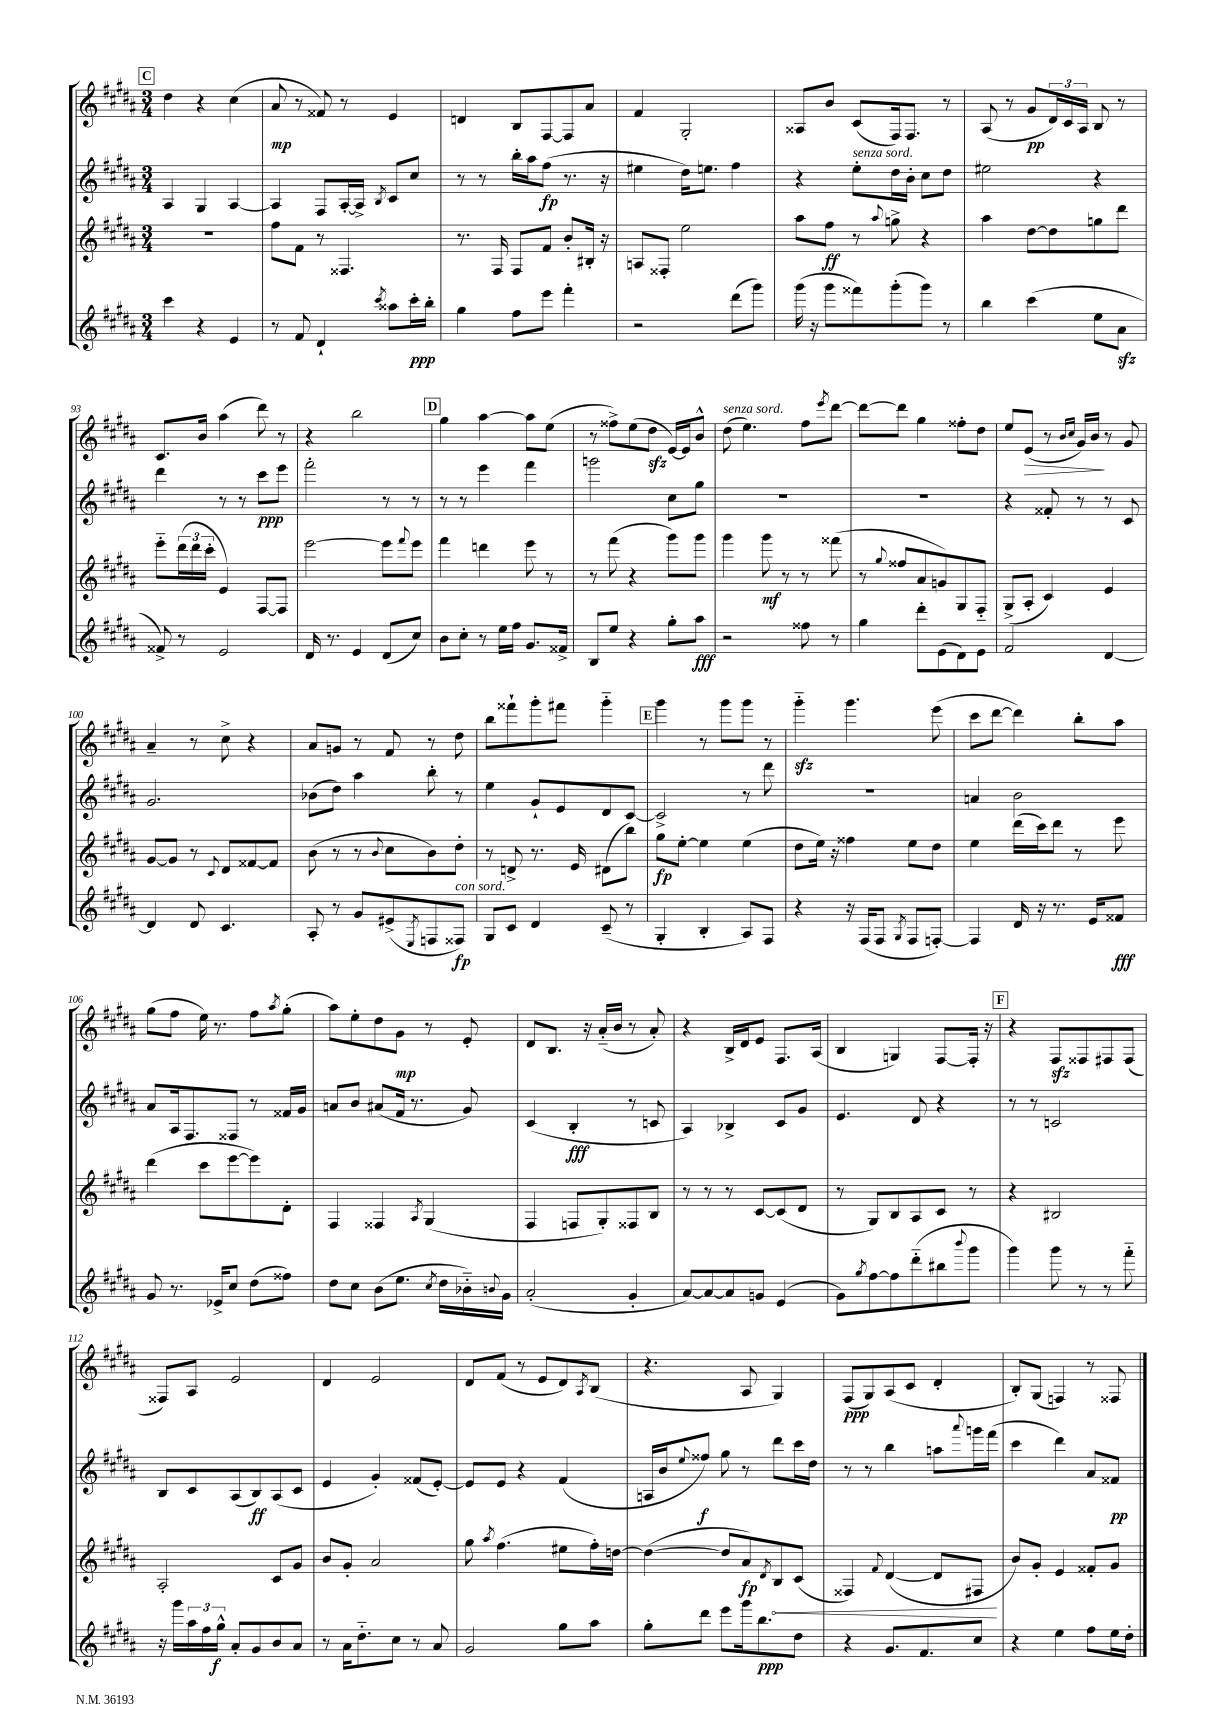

**kern	**kern	**kern	**kern
*staff4	*staff3	*staff2	*staff1
*clefG2	*clefG2	*clefG2	*clefG2
*k[f#c#g#d#a#]	*k[f#c#g#d#a#]	*k[f#c#g#d#a#]	*k[f#c#g#d#a#]
*M3/4	*M3/4	*M3/4	*M3/4
4ccc#	2.r	4A#	4dd#
4r	.	4G#	4r
4e	.	[4A#	(4cc#
=	=	=	=
8r	8ff#	4A#]	8a#
8f#	8f#	.	8r
4d#`	8r	8F#	8f##)
.	4.F##	[16A#'	8r
.	.	16A#^]	.
8qccc#	.	8qB	.
8aa##	.	8c#	4e
16ccc#'	.	8cc#	.
16bb'	.	.	.
=	=	=	=
4gg#	8.r	8r	4d
.	.	8r	.
.	16F#	.	.
8ff#	8F#	16bb'	8B
.	.	16aa#	.
8eee	8f#	(8ff#	[8F#
4fff#'	8b'	8.r	8F#]
.	16B#'	.	8a#
.	16r	16r	.
=	=	=	=
2r	8A	4ee#	4f#
.	8F##'	.	.
.	2ee	16dd#)	2G#'
.	.	8.ee	.
(8ddd#	.	4ff#	.
8ggg#)	.	.	.
=	=	=	=
(16ggg#	8aa#	4r	8A##
16r	.	.	.
8ggg#	8ff#	.	8b
8fff##)	8r	8ee'	(8c#
.	8qqaa#	.	.
(8ggg#'	8gg^	16dd#	16F#)
.	.	16b'	8.F#
8ggg#)	4r	8cc#	.
8r	.	8dd#	8r
=	=	=	=
4bb	4aa#	2ee#	(8A#
.	.	.	8r
(4ccc#	[8dd#	.	8g#
.	8dd#]	.	24d#)
.	.	.	24c#
.	.	.	24A#
8ee	8gg	4r	8B
8a#	8ddd#	.	8r
=	=	=	=
8f##^)	8eee'~	4ddd#	8.c#
8r	(24ddd#	.	.
.	24ddd#	.	.
.	.	.	16b
.	24ccc#'	.	.
2e	4e)	8r	(4aa#
.	.	8r	.
.	[8F#	8ccc#	8ddd#)
.	8F#]	8eee	8r
=	=	=	=
16d#	[2eee	2fff#'	4r
8.r	.	.	.
4e	.	.	2bb
(8d#	8eee]	8r	.
.	8qqfff#	.	.
8cc#)	8eee	8r	.
=	=	=	=
8b	4fff#	8r	4gg#
8cc#'	.	8r	.
8r	4ddd	4eee	[4aa#
16ee	.	.	.
16ff#	.	.	.
8.g#	8eee	4fff#	8aa#]
.	8r	.	(8ee
16f##^	.	.	.
=	=	=	=
8B	8r	2ggg	8r
8ee	(8fff#	.	8ff##^)
4r	4r	.	(8ee
.	.	.	8dd#
8gg#'	8ggg#)	8cc#	[16e)
.	.	.	16e]
8aa#	8ggg#	8gg#	8b^^
=	=	=	=
2r	4ggg#	2.r	(8dd#
.	.	.	4.ee)
.	8ggg#	.	.
.	8r	.	.
8ff##	8r	.	8ff#
.	.	.	8qeee
8r	(8fff##	.	[8ddd#
=	=	=	=
4gg#	8r	2.r	8ddd#_
.	8qqgg#	.	.
.	8ff##	.	8ddd#]
8ddd#'	8a#	.	4gg#
(8e	8g)	.	.
8d#)	8G#	.	8ff##'
8e	8F#'~	.	8dd#
=	=	=	=
2f#	(8G#^	4r	8ee
.	8A#'	.	(8e
.	4c#)	8f##'	8r
.	.	.	16qqb
.	.	.	16qqcc#
.	.	8r	16g#)
.	.	.	16b
[4d#	4e	8r	8r
.	.	8c#	8g#
=	=	=	=
4d#]	[8g#	2.g#	4a#~
.	8g#]	.	.
8d#	8r	.	8r
.	8qqc#	.	.
4.c#	8d#	.	8cc#^
.	[8f##	.	4r
.	8f##]	.	.
=	=	=	=
8A#'	(8b	(8b-	8a#
8r	8r	8dd#)	8g
8g#	8r	4aa#	8r
.	8qqb	.	.
(8e#^	8cc#	.	8f#
8qE	.	.	.
8F	8b)	8bb'	8r
8F##)	8dd#'	8r	8dd#
=	=	=	=
8G#	8r	4ee	8bb
8c#	8d^	.	8fff##`
4d#	8.r	8g#`	8ggg#'
.	.	8e	8fff#
.	16e	.	.
(8c#~	(8d#	8d#	4ggg#'~
8r	8bb)	[8c#	.
=	=	=	=
4G#'	8gg#	2c#^]	4ggg#
.	[8ee'	.	.
4B'	4ee]	.	8r
.	.	.	8ggg#
8A#)	(4ee	8r	8ggg#
8F#	.	8ddd#	8r
=	=	=	=
4r	8dd#	2.r	4ggg#'~
.	16ee)	.	.
.	16r	.	.
16r	4ff##	.	4.ggg#
(16F#	.	.	.
8F#	.	.	.
8qG#	.	.	.
8F#	8ee	.	.
[8F')	8dd#	.	(8eee
=	=	=	=
4F]	4ee	4a	8ccc#
.	.	.	[8ddd#
16d#	(16ddd#	2b	4ddd#])
16r	16ccc#)	.	.
8.r	8ddd#	.	.
.	8r	.	8bb'
16e	.	.	.
8f##	8eee	.	8aa#
=	=	=	=
8g#	(4ddd#	8a#	(8gg#
8.r	.	16A#	8ff#
.	.	8.F#	.
.	8ccc#	.	16ee)
16e-^	.	.	8.r
8cc#	[8eee	8F##	.
(8dd#	8eee])	8r	8ff#
.	.	.	8qaa#
8ff##)	8d#'	16f##	(8gg#'
.	.	16g#	.
=	=	=	=
8dd#	4F#	8a	8aa#)
8cc#	.	8b	8ee'
(8b	4F##	(8a#	8dd#
8.ee	.	16f#	8g#
.	.	8.r	.
.	8qA#	.	.
.	(4G#	.	8r
8qcc#	.	.	.
16dd#	.	.	.
16b-'~)	.	8g#)	8e'
8qqb	.	.	.
16g#	.	.	.
=	=	=	=
(2a#'	4F#	(4c#	8d#
.	.	.	8.B
.	8F	4B'	.
.	.	.	16r
.	8G#')	.	(16a#'~
.	.	.	16b
4g#'	8F##	8r	8r
.	8B	8c	8a#')
=	=	=	=
[8a#)	8r	4A#)	4r
8a#_	8r	.	.
8a#]	8r	4B-^	16B^
.	.	.	16d#
8g	[8c#	.	8e
(4e	(8c#]	8c#	8.F#
.	8d#	8g#	.
.	.	.	(16A#
=	=	=	=
8g#)	8r	4.e	4B
8qgg#	.	.	.
[8ff#	8G#)	.	.
8ff#]	8B	.	4G)
(8ddd#'~	8A#	8d#	.
8bb#	8c#	4r	[8F#
8qqbbb	.	.	.
8ggg#	8r	.	16F#']
.	.	.	16r
=	=	=	=
4ggg#)	4r	8r	4r
.	.	8r	.
8ggg#	2B#	2c	8F#
8r	.	.	8F##
8r	.	.	8F#
8fff#'~	.	.	(8F#
=	=	=	=
16r	2A#'	8B	8F##)
16ggg#	.	.	.
24aa#	.	8c#	8A#
24ff#	.	.	.
24gg#^^	.	.	.
8a#'	.	(8A#	2e
8g#	.	8B)	.
8b	8c#	(8A#	.
8a#	8g#	8c#	.
=	=	=	=
8r	8b	4e	4d#
16a#	8g#'	.	.
8.dd#'~	.	.	.
.	2a#	4g#')	2e
8cc#	.	.	.
8r	.	(8f##	.
8a#	.	[8e')	.
=	=	=	=
2g#	8gg#	8e]	8d#
.	8qaa#	.	.
.	(4.ff#	8e	(8f#
.	.	4r	8r
.	.	.	8e
8gg#	8ee#	(4f#	8d#)
.	.	.	8qA#
8aa#	16ff#')	.	(8B
.	[16dd	.	.
=	=	=	=
8gg#'	(4dd_	16A	4.r
.	.	16b	.
.	.	8qqee	.
8ddd#	.	8ff##)	.
8eee	8dd]	8gg#	.
16ggg#	8a#)	8r	8A#
8.bb	.	.	.
.	8qd#	.	.
.	8B	8ddd#	4G#)
8dd#	(8c#	16ccc#	.
.	.	16dd#	.
=	=	=	=
4r	4F##)	8r	(8F#
.	.	8r	8G#)
.	8qqf#	.	.
8.g#	([4d#	4bb	(8A#
.	.	.	8c#
8.f#	.	.	.
.	8d#]	8aa	4d#'
.	.	8qqaaa#	.
8cc#	8F#	16ggg	.
.	.	(16fff#	.
=	=	=	=
4r	8b)	4ccc#	8B')
.	8g#'	.	(8G#
4ee	4e	4ddd#)	4F)
8ff#	8f##'	8a#	8r
16ee	8g#	8f##	8F##
16dd#'	.	.	.
==	==	==	==
*-	*-	*-	*-
